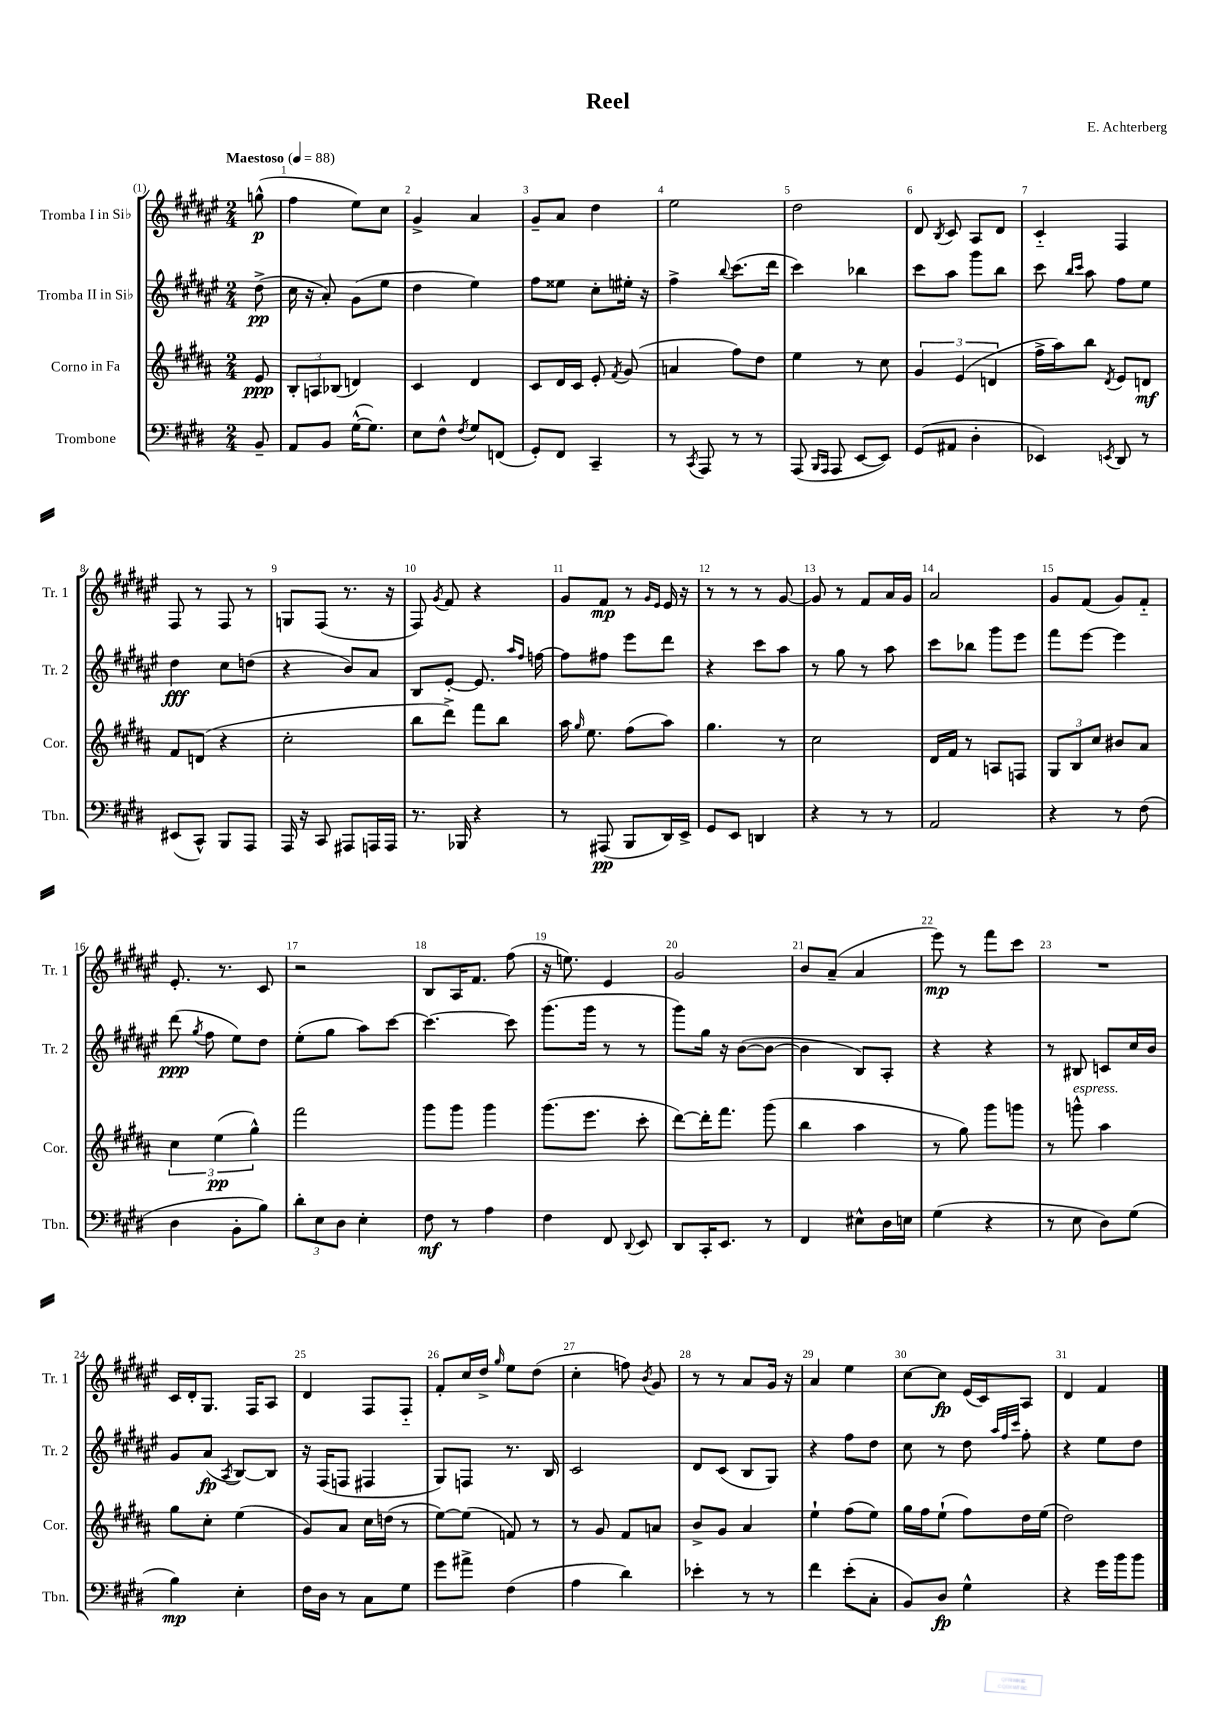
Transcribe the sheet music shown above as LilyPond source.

\header { title = "Reel" composer = "E. Achterberg" }
<<
\new StaffGroup <<
\new Staff = "s0" \with { instrumentName = "Tromba I in Sib" shortInstrumentName = "Tr. 1" } {
    \clef treble \key fis \major \numericTimeSignature \time 2/4 \partial 8 \tempo "Maestoso" 4 = 88
    \autoBeamOff g''8-^\p( |
    fis''4 eis''8[) cis''8] |
    gis'4-> ais'4 |
    gis'8[-- ais'8] dis''4 |
    eis''2 |
    dis''2 |
    dis'8 \acciaccatura { b8 } cis'8 ais8[ dis'8] |
    cis'4-_ fis4 |
    fis8 r8 fis8 r8 |
    g8[ fis8]( r8. r16 |
    fis8) \acciaccatura { gis'8 } fis'8 r4 |
    gis'8[ fis'8]\mp r8 \grace { gis'16[ eis'16] } eis'16 r16 |
    r8 r8 r8 gis'8~ |
    gis'8 r8 fis'8[ ais'16 gis'16] |
    ais'2 |
    gis'8[ fis'8]( gis'8[) fis'8]-_ |
    eis'8.-. r8. cis'8 |
    r2 |
    b8[ ais16 fis'8.] fis''8( |
    r16 e''8.) eis'4 |
    gis'2 |
    b'8[ ais'8]--( ais'4 |
    eis'''8\mp) r8 fis'''8[ cis'''8] |
    R2 |
    cis'16[ dis'16-. gis8.] fis16[ ais8] |
    dis'4 fis8[ fis8]-_ |
    fis'8[-. cis''16 dis''16]-> \grace { gis''16 } eis''8[ dis''8]( |
    cis''4-. f''8) \acciaccatura { b'8 } gis'8 |
    r8 r8 ais'8[ gis'16] r16 |
    ais'4 eis''4 |
    cis''8[~ cis''8]\fp eis'16[( cis'16) ais8] |
    dis'4 fis'4 \bar "|." |
}
\new Staff = "s1" \with { instrumentName = "Tromba II in Sib" shortInstrumentName = "Tr. 2" } {
    \clef treble \key fis \major \numericTimeSignature \time 2/4 \partial 8
    \autoBeamOff dis''8->\pp( |
    cis''16 r16 ais'8-.) gis'8[( eis''8] |
    dis''4 eis''4) |
    fis''8[ eisis''8] cis''8[-. eis''16]-. r16 |
    fis''4-> \appoggiatura { b''8 } cis'''8.[( dis'''16] |
    cis'''4) bes''4 |
    cis'''8[ ais''8] gis'''8[ b''8] |
    cis'''8 \grace { b''16[ cis'''16] } ais''8 fis''8[ eis''8] |
    dis''4\fff cis''8[ d''8]( |
    r4 b'8[) ais'8] |
    b8[ eis'8]~-. eis'8. \grace { ais''16[ fis''16] } f''16~ |
    f''8[ fis''8] eis'''8[ dis'''8] |
    r4 cis'''8[ ais''8] |
    r8 gis''8 r8 ais''8 |
    cis'''8[ bes''8] gis'''8[ eis'''8] |
    fis'''8[ eis'''8]~ eis'''4 |
    dis'''8\ppp( \acciaccatura { gis''8 } fis''8 eis''8[) dis''8] |
    eis''8[-.( gis''8] ais''8[) cis'''8]~ |
    cis'''4.~ cis'''8 |
    gis'''8.[( gis'''16] r8 r8 |
    gis'''8[) gis''16] r16 b'8[~( b'8]~ |
    b'4 b8[) ais8]-. |
    r4 r4 |
    r8 bis8 c'8[ cis''16 b'16] |
    gis'8[ ais'8]\fp( \acciaccatura { ais8 } b8[~) b8] |
    r16 fis16[( f8] fis4 |
    gis8[) f8] r8. b16 |
    cis'2 |
    dis'8[ cis'8]( b8[ gis8]) |
    r4 fis''8[ dis''8] |
    cis''8 r8 dis''8 \grace { ais''32[ fis''32 cis'''32] } fis''8-. |
    r4 eis''8[ dis''8] \bar "|." |
}
\new Staff = "s2" \with { instrumentName = "Corno in Fa" shortInstrumentName = "Cor." } {
    \clef treble \key b \major \numericTimeSignature \time 2/4 \partial 8
    \autoBeamOff e'8\ppp |
    \tuplet 3/2 { b8[-. a8 bes8]( } d'4) |
    cis'4 dis'4 |
    cis'8[ dis'16 cis'16] e'8-. \acciaccatura { fis'8 } gis'8( |
    a'4 fis''8[) dis''8] |
    e''4 r8 cis''8 |
    \tuplet 3/2 { gis'4 e'4( d'4 } |
    fis''16[-> ais''16) b''8] \acciaccatura { dis'8 } e'8[ d'8]\mf |
    fis'8[ d'8]( r4 |
    cis''2-. |
    b''8[ dis'''8]->) fis'''8[ b''8] |
    ais''16 \grace { gis''16 } e''8. fis''8[( ais''8]) |
    gis''4. r8 |
    cis''2 |
    dis'16[ fis'16] r8 a8[ f8] |
    \tuplet 3/2 { gis8[ b8 cis''8] } bis'8[ ais'8] |
    \tuplet 3/2 { cis''4 e''4\pp( gis''4-^) } |
    fis'''2 |
    gis'''8[ gis'''8] gis'''4 |
    gis'''8.[( e'''8.] cis'''8-. |
    dis'''8[~) dis'''16-. fis'''8.] gis'''8( |
    b''4 ais''4 |
    r8 gis''8) gis'''8[ g'''8] |
    r8 g'''8-^^\markup { \italic "espress." } ais''4 |
    gis''8[ cis''8]-. e''4( |
    gis'8[) ais'8] cis''16[ d''16]( r8 |
    e''8[~) e''8]( f'8) r8 |
    r8 gis'8 fis'8[ a'8] |
    b'8[-> gis'8] ais'4 |
    e''4-! fis''8[( e''8]) |
    gis''16[ fis''16 e''8]-!( fis''8[) dis''16 e''16]( |
    dis''2) \bar "|." |
}
\new Staff = "s3" \with { instrumentName = "Trombone" shortInstrumentName = "Tbn." } {
    \clef bass \key e \major \numericTimeSignature \time 2/4 \partial 8
    \autoBeamOff b,8-- |
    a,8[ b,8] gis16[~-^( gis8.]) |
    e8[ fis8]-^ \acciaccatura { fis8 } gis8[ f,8]( |
    gis,8[-.) fis,8] cis,4-- |
    r8 \acciaccatura { cis,8 } a,,8 r8 r8 |
    a,,8( \grace { b,,16[ a,,16] } a,,8 e,8[~ e,8]) |
    gis,8[( ais,8] dis4-. |
    ees,4) \acciaccatura { e,8 } dis,8 r8 |
    eis,8[( cis,8]-^) b,,8[ a,,8] |
    a,,16 r16 cis,8 ais,,8[ a,,16 a,,16] |
    r8. bes,,16 r4 |
    r8 ais,,8\pp( b,,8[ dis,16) e,16]-> |
    gis,8[ e,8] d,4 |
    r4 r8 r8 |
    a,2 |
    r4 r8 fis8( |
    dis4 b,8[-. b8]) |
    \tuplet 3/2 { dis'8[-. e8 dis8] } e4-. |
    fis8\mf r8 a4 |
    fis4 fis,8 \appoggiatura { dis,8 } e,8 |
    dis,8[ cis,16-. e,8.] r8 |
    fis,4 eis8[-^ dis16 e16] |
    gis4( r4 |
    r8 e8 dis8[) gis8]( |
    b4\mp) e4-. |
    fis16[ dis16] r8 cis8[ gis8] |
    gis'8[ ais'8]-> fis4( |
    a4 dis'4) |
    ees'4-. r8 r8 |
    fis'4 e'8[-.( cis8]-. |
    b,8[) dis8]\fp gis4-^ |
    r4 gis'16[ b'16 b'8] \bar "|." |
}
>>
>>
\layout { \context { \Score \override BarNumber.break-visibility = ##(#f #t #t) barNumberVisibility = #all-bar-numbers-visible } }
